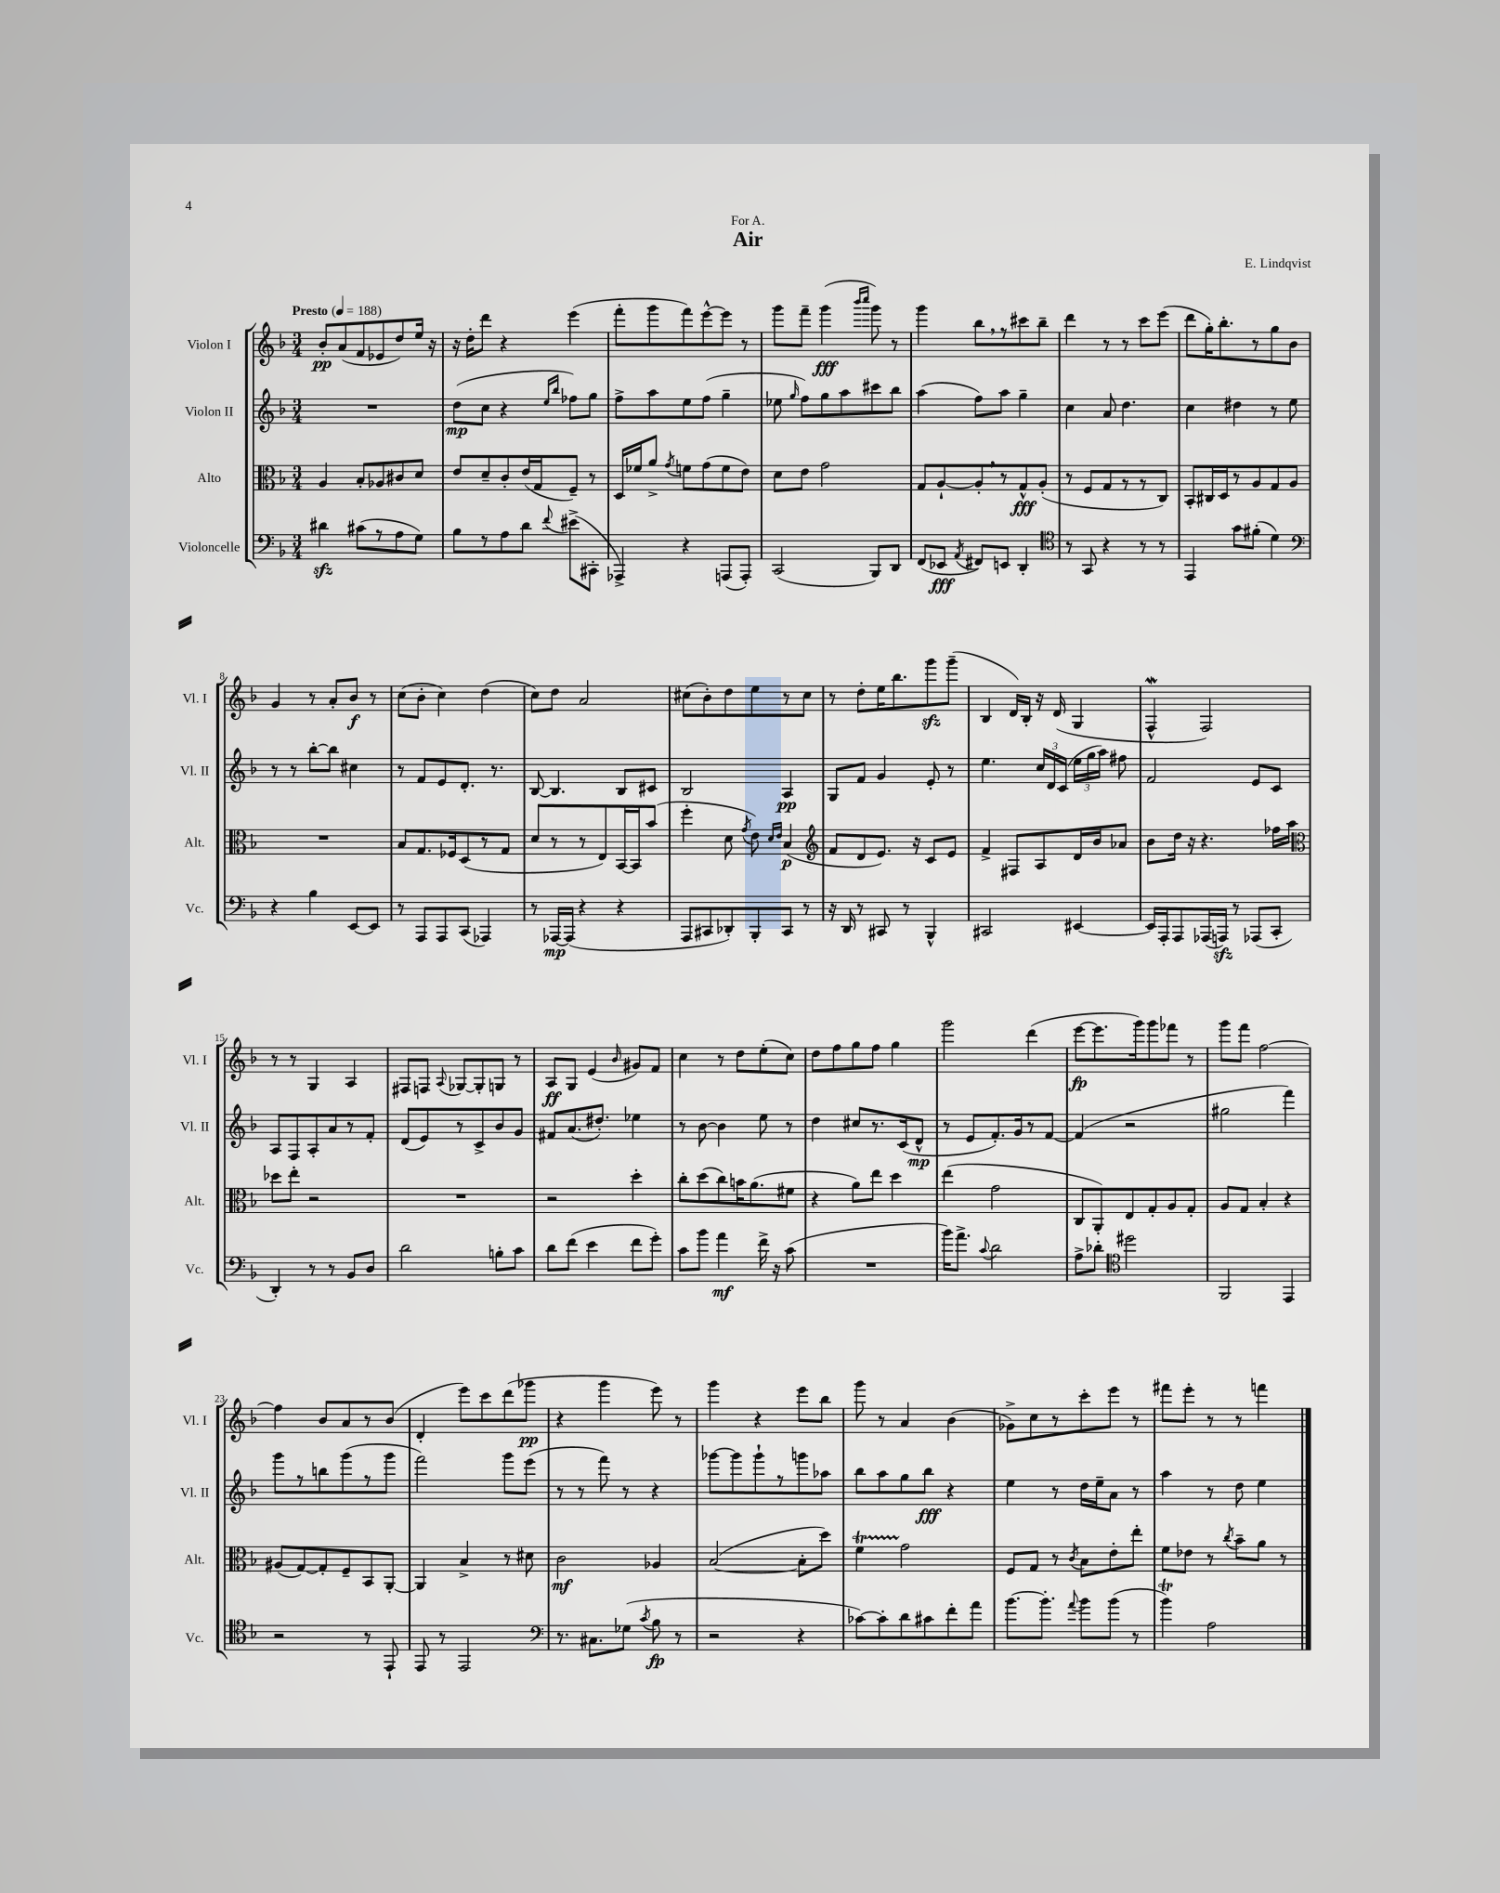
\header { title = "Air" composer = "E. Lindqvist" dedication = "For A." }
<<
\new StaffGroup <<
\new Staff = "s0" \with { instrumentName = "Violon I" shortInstrumentName = "Vl. I" } {
    \clef treble \key f \major \numericTimeSignature \time 3/4 \tempo "Presto" 4 = 188
    \autoBeamOff bes'8[-.\pp a'8( f'8 ees'8 d''8) e''16] r16 |
    r16 d''16[-. d'''8] r4 e'''4( |
    f'''8[-. g'''8 f'''8) e'''8~-^ e'''8] r8 |
    g'''8[ f'''8]-- g'''4\fff( \grace { bes'''16[ c''''16] } g'''8) r8 |
    g'''4 bes''8[ \breathe r8 cis'''8 bes''8]-- |
    d'''4 r8 r8 c'''8[ e'''8]( |
    d'''8[ g''16-.) bes''8.-. r8 g''8 bes'8] |
    g'4 r8 a'8[-. bes'8]\f r8 |
    c''8[( bes'8]-. c''4) d''4( |
    c''8[) d''8] a'2 |
    cis''8[( bes'8-.) d''8 e''8 r8 cis''8] |
    r8 d''8[-. e''16 bes''8. g'''8\sfz g'''8]--( |
    bes4 d'16[) bes16]-. r16 d'16( g4 |
    f4-^\mordent f2) |
    r8 r8 g4 a4 |
    fis8[ f8] \appoggiatura { a8 } ges8[~ ges8-. g8] r8 |
    a8[\ff g8] e'4( \grace { bes'16 } gis'8[) f'8] |
    c''4 r8 d''8[ e''8-.( c''8]) |
    d''8[ f''8 g''8 f''8] g''4 |
    g'''2 d'''4( |
    e'''8[~\fp e'''8. g'''16) g'''8 fes'''8] r8 |
    g'''8[ f'''8] f''2~ |
    f''4 bes'8[ a'8 r8 bes'8]( |
    d'4-. e'''8[) c'''8 d'''8( ges'''8]\pp |
    r4 g'''4 e'''8) r8 |
    g'''4 r4 e'''8[ bes''8] |
    g'''8 r8 a'4 bes'4( |
    ges'8[->) c''8 r8 c'''8-. e'''8] r8 |
    fis'''8[ e'''8]-. r8 r8 f'''4 \bar "|." |
}
\new Staff = "s1" \with { instrumentName = "Violon II" shortInstrumentName = "Vl. II" } {
    \clef treble \key f \major \numericTimeSignature \time 3/4
    \autoBeamOff R2. |
    d''8[\mp( c''8] r4 \grace { e''16[ bes''16] } fes''8[) g''8] |
    f''8[-> a''8 e''8 f''8]( g''4-- |
    ees''8 \grace { g''16 } f''8[) g''8 a''8 cis'''8 bes''8] |
    a''4( f''8[) a''8] g''4-- |
    c''4 a'8 d''4. |
    c''4 dis''4 r8 e''8 |
    r8 r8 bes''8[~-. bes''8] cis''4 |
    r8 f'8[ e'8 d'8.]-. r8. |
    bes8~ bes4. bes8[ cis'8] |
    bes2 a4\pp |
    g8[ f'8] g'4 e'8-. r8 |
    e''4. \tuplet 3/2 { c''16[ d'16 c'16]( } \tuplet 3/2 { e''16[ g''16 a''16]) } fis''8 |
    f'2 e'8[ c'8] |
    a8[ f8 a8-. a'8 r8 f'8]-. |
    d'8[( e'8) r8 c'8-> bes'8 g'8] |
    fis'8[ a'8.( dis''8.]-.) ees''4 |
    r8 bes'8~ bes'4 e''8 r8 |
    d''4 cis''8[ r8. c'16( d'8]-^\mp |
    r8 e'8[ f'8.-.) g'16 r8 f'8]~ |
    f'4( r2 |
    gis''2 f'''4) |
    g'''8[ r8 b''8 g'''8( r8 g'''8] |
    f'''2) g'''8[ e'''8]( |
    r8 r8 f'''8) r8 r4 |
    ges'''8[~ ges'''8 ges'''8-! r8 g'''8 aes''8] |
    bes''8[ a''8 g''8 bes''8]\fff r4 |
    e''4 r8 d''16[ e''16-- a'8] r8 |
    a''4 r8 d''8 e''4 \bar "|." |
}
\new Staff = "s2" \with { instrumentName = "Alto" shortInstrumentName = "Alt." } {
    \clef alto \key f \major \numericTimeSignature \time 3/4
    \autoBeamOff a4 bes8[-. aes8 cis'8 d'8] |
    e'8[ d'8-- c'8-. e'16( g16 f8]--) r8 |
    d16[ fes'16 a'8]-> \acciaccatura { g'8 } f'8[ g'8( f'8 e'8]) |
    d'8[ e'8] g'2 |
    g8[ a8~-! a8-. \breathe r8 g8-^\fff a8]-.( |
    r8 f8[ g8 r8 r8 c8]) |
    bes,8[-. cis16 d16 r8 a8 g8 a8] |
    R2. |
    bes8[ g8. fes16 d8( r8 g8] |
    d'8[ r8 r8 e8) bes,16~ bes,16 bes'8]( |
    f''4-. d'8 \acciaccatura { g'8 } e'8) \grace { d'16[ e'16] } bes4\p( |
    \clef treble f'8[ d'8 e'8.]) r16 c'8[ e'8] |
    f'4-> fis8[ a8 d'16 bes'16 aes'8] |
    bes'8[ d''16] r16 r4. fes''16[ a''16] |
    \clef alto des''8[ e''8]-. r2 |
    R2. |
    r2 d''4-. |
    c''8[-. d''8( c''8) b'16 a'8.( fis'8] |
    r4 a'8[) e''8] d''4 |
    e''4( g'2 |
    c8[ a,8-.) e8 g8-. a8 g8]-. |
    a8[ g8] bes4-. r4 |
    ais8[( g8~) g8-. f8-- bes,8 a,8]~-. |
    a,4 bes4-> r8 dis'8 |
    c'2\mf aes4 |
    bes2~( bes8[-. d''8]) |
    f'4\startTrillSpan g'2\stopTrillSpan |
    f8[ g8] r8 \acciaccatura { c'8 } bes8[ e'8-. e''8]-. |
    f'8[ ees'8] r8 \acciaccatura { c''8 } bes'8[-- a'8] r8 \bar "|." |
}
\new Staff = "s3" \with { instrumentName = "Violoncelle" shortInstrumentName = "Vc." } {
    \clef bass \key f \major \numericTimeSignature \time 3/4
    \autoBeamOff dis'4\sfz cis'8[( r8 a8 g8]) |
    bes8[ r8 a8 d'8] \appoggiatura { f'8 } eis'8[->( cis,8]-. |
    aes,,4->) r4 a,,8[( a,,8]-.) |
    c,2( bes,,8[) d,8] |
    f,8[( ees,8]\fff \acciaccatura { a,8 } fis,8[) e,8] d,4-. |
    \clef tenor r8 g,8 r4 r8 r8 |
    e,4 g'8[ fis'8]-.( d'4) |
    \clef bass r4 bes4 e,8[~ e,8] |
    r8 a,,8[ a,,8 c,8]( aes,,4) |
    r8 aes,,16[~\mp aes,,16]( r4 r4 |
    a,,8[ cis,8 des,8-.) bes,,8-. cis,8] r8 |
    r16 d,16 r8 cis,8 r8 bes,,4-^ |
    cis,2 eis,4~ |
    eis,16[ a,,16-. a,,8 aes,,16( a,,16]\sfz) r8 aes,,8[( c,8]-. |
    d,4-.) r8 r8 bes,8[ d8] |
    d'2 b8[-. c'8] |
    d'8[ f'8]( e'4 f'8[ g'8]-.) |
    c'8[ bes'8] a'4\mf f'16-> r16 c'8( |
    R2. |
    bes'16[) a'8.]-> \appoggiatura { c'8 } d'2 |
    a8[-> des'8]-. \clef tenor dis''2 |
    f,2 e,4 |
    r2 r8 e,8-! |
    e,8 r8 e,2 |
    \clef bass r8. cis8.[ ges8]( \acciaccatura { c'8 } bes8\fp r8 |
    r2 r4 |
    ces'8[~) ces'8-. d'8 cis'8 f'8-. a'8] |
    bes'8.[~ bes'8.]-. \appoggiatura { a'8 } bes'8[ bes'8]( r8 |
    bes'4\trill) a2 \bar "|." |
}
>>
>>
